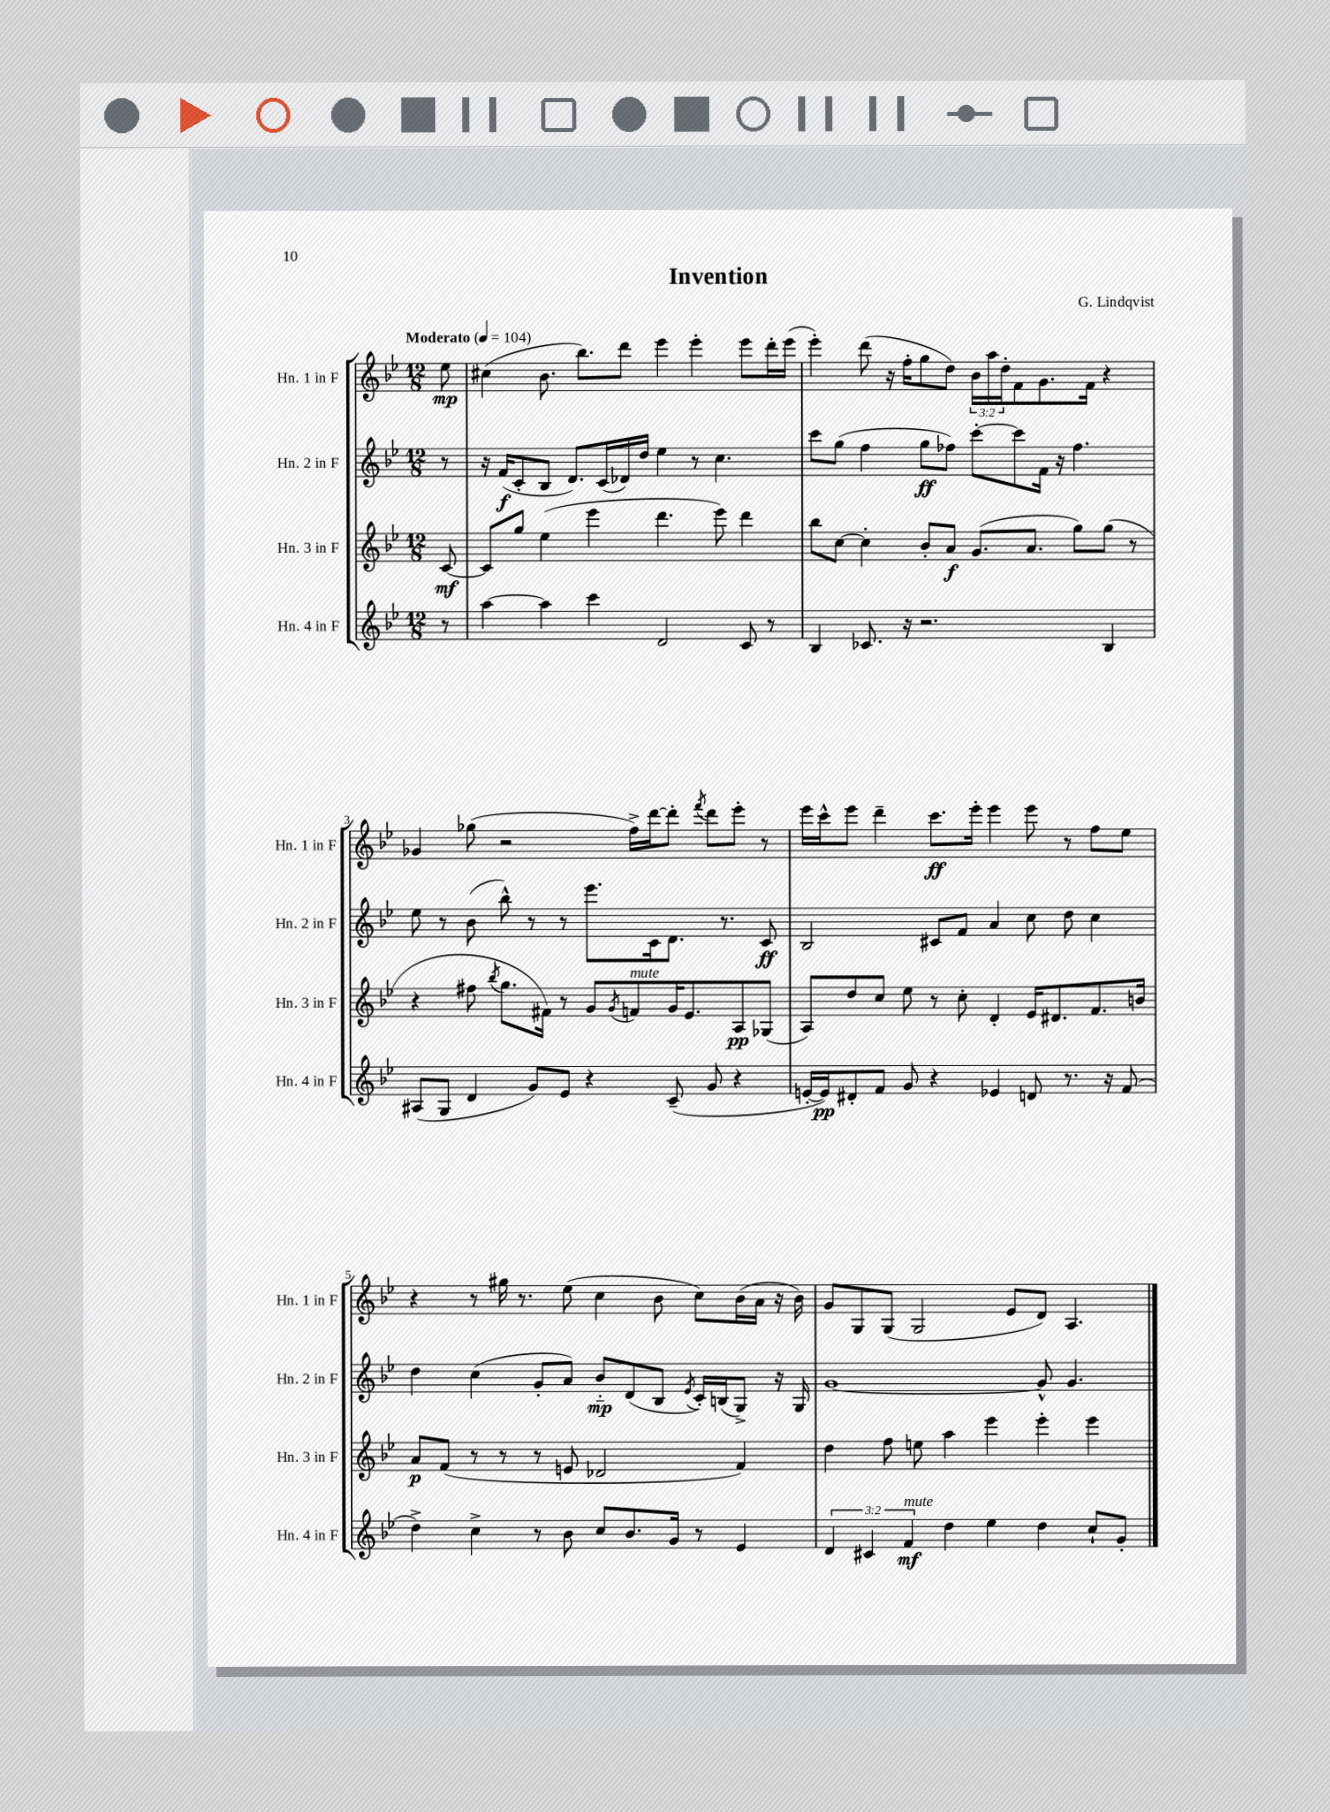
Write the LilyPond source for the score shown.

\header { title = "Invention" composer = "G. Lindqvist" }
<<
\new StaffGroup <<
\new Staff = "s0" \with { instrumentName = "Hn. 1 in F" shortInstrumentName = "Hn. 1 in F" } {
    \clef treble \key bes \major \numericTimeSignature \time 12/8 \override Staff.TupletNumber.text = #tuplet-number::calc-fraction-text \partial 8 \tempo "Moderato" 4 = 104
    ees''8\mp |
    cis''4( bes'8. bes''8.) d'''8 ees'''4 ees'''4-. ees'''8 d'''16-. ees'''16( |
    ees'''4-.) d'''8( r16 f''16-. g''8 d''8) \tuplet 3/2 { bes'16 a''16 d''16-. } f'8 g'8. f'16 r4 |
    ges'4 ges''8( r2 f''16->) d'''16~ d'''8-. \acciaccatura { f'''8 } d'''8 ees'''8-. r8 |
    ees'''16 c'''16-^ ees'''8 d'''4-- c'''8.\ff ees'''16-. ees'''4 ees'''8 r8 f''8 ees''8 |
    r4 r8 gis''16 r8. ees''8( c''4 bes'8 c''8) bes'16( a'16 r16 bes'16) |
    g'8 g8 g8( g2 ees'8 d'8) a4. \bar "|." |
}
\new Staff = "s1" \with { instrumentName = "Hn. 2 in F" shortInstrumentName = "Hn. 2 in F" } {
    \clef treble \key bes \major \numericTimeSignature \time 12/8 \partial 8
    r8 |
    r16 f'16\f( c'8-. bes8 d'8.) c'16( des'16) d''16 ees''4 r8 c''4. |
    c'''8 g''8( f''4 g''8\ff fes''8) c'''8~-. c'''8 f'16 r16 fes''4. |
    ees''8 r8 bes'8( bes''8-^) r8 r8 ees'''8. c'16 d'8. r8. c'8\ff |
    bes2 cis'8 f'8 a'4 c''8 d''8 c''4 |
    d''4 c''4( g'8-. a'8) bes'8-_\mp d'8( bes8 \acciaccatura { ees'8 } c'16-.) b16( g8->) r16 g16 |
    g'1~ g'8-^ g'4. \bar "|." |
}
\new Staff = "s2" \with { instrumentName = "Hn. 3 in F" shortInstrumentName = "Hn. 3 in F" } {
    \clef treble \key bes \major \numericTimeSignature \time 12/8 \partial 8
    c'8~\mf |
    c'8 g''8 ees''4( ees'''4 d'''4. ees'''8) d'''4 |
    bes''8 c''8~ c''4-. bes'8-. a'8\f g'8.( a'8. g''8) g''8( r8 |
    r4 fis''8 \acciaccatura { bes''8 } g''8. fis'16) r8 g'8 \acciaccatura { g'8 } f'8^\markup { \italic "mute" } g'16 ees'8. a8\pp ges8( |
    a8) d''8 c''8 ees''8 r8 c''8-. d'4-. ees'16 dis'8. f'8. b'16 |
    a'8\p f'8( r8 r8 r8 e'8 des'2 f'4) |
    d''4 f''8 e''8 a''4 ees'''4 ees'''4-. ees'''4 \bar "|." |
}
\new Staff = "s3" \with { instrumentName = "Hn. 4 in F" shortInstrumentName = "Hn. 4 in F" } {
    \clef treble \key bes \major \numericTimeSignature \time 12/8 \override Staff.TupletNumber.text = #tuplet-number::calc-fraction-text \partial 8
    r8 |
    a''4~ a''4 c'''4 d'2 c'8 r8 |
    bes4 ces'8. r16 r2. bes4 |
    ais8( g8 d'4 g'8) ees'8 r4 c'8--( g'8 r4 |
    e'16~-. e'16\pp) dis'8-. f'8 g'8 r4 ees'4 d'8 r8. r16 f'8( |
    d''4->) c''4-> r8 bes'8 c''8 bes'8. g'16 r8 ees'4 |
    \tuplet 3/2 { d'4 cis'4 f'4\mf^\markup { \italic "mute" } } d''4 ees''4 d''4 c''8-! g'8-. \bar "|." |
}
>>
>>
